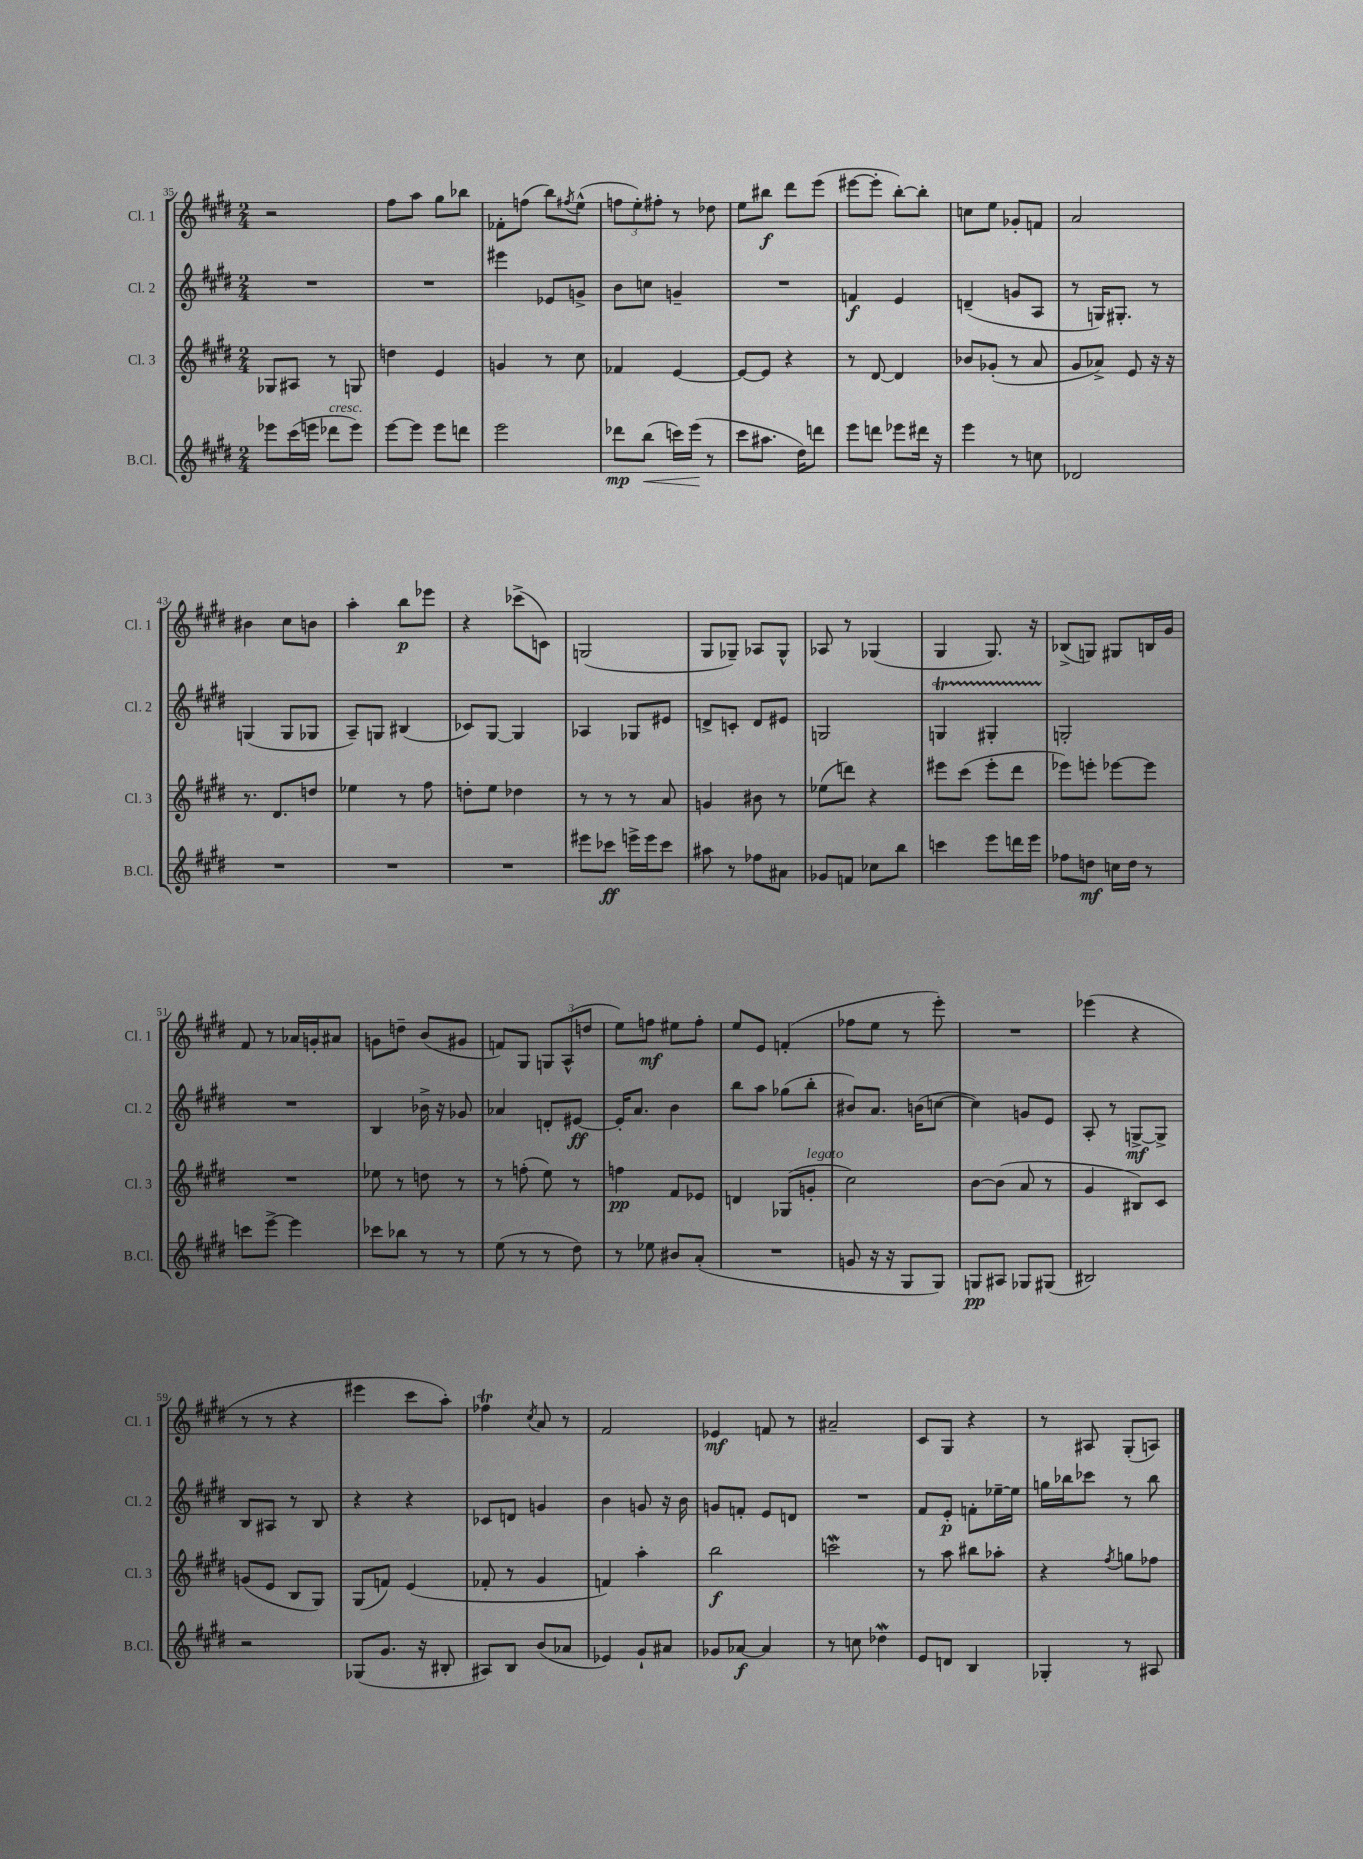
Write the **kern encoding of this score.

**kern	**kern	**kern	**kern
*staff4	*staff3	*staff2	*staff1
*clefG2	*clefG2	*clefG2	*clefG2
*k[f#c#g#d#]	*k[f#c#g#d#]	*k[f#c#g#d#]	*k[f#c#g#d#]
*M2/4	*M2/4	*M2/4	*M2/4
8eee-	8G-	2r	2r
(16ccc#	8A#	.	.
16eee	.	.	.
8ddd-	8r	.	.
8eee)	8G	.	.
=	=	=	=
[8eee	4dd	2r	8ff#
8eee]	.	.	8aa
8eee	4e	.	8gg#
8ddd	.	.	8bb-
=	=	=	=
2eee	4g	4eee#	8f-'
.	.	.	(8ff
.	8r	8e-	8bb)
.	.	.	8qff#
.	8cc#	8g^	(8ee^^
=	=	=	=
8ddd-	4f-	8b	12ff
.	.	.	12ee')
(8bb	.	8cc	.
.	.	.	12ff#'
16ccc)	[4e	4g~	8r
(16eee	.	.	.
8r	.	.	8dd-
=	=	=	=
8ccc#	8e_	2r	8ee
8.aa#	8e]	.	8bb#
.	4r	.	8ddd#
16dd#)	.	.	.
8ddd	.	.	(8eee
=	=	=	=
8eee	8r	4f	[8eee#
8ddd	[8d#	.	8eee#']
8eee-	4d#]	4e	[8bb')
16ddd#	.	.	8bb']
16r	.	.	.
=	=	=	=
4eee	8b-	(4d~	8cc
.	(8g-'	.	8ee
8r	8r	8g	8g-'
8cc	8a	8A	8f
=	=	=	=
2d-	8g#	8r	2a
.	8a-^)	16G)	.
.	.	8.G#'	.
.	8e	.	.
.	16r	8r	.
.	16r	.	.
=	=	=	=
2r	8.r	(4G	4b#
.	8.d#	.	.
.	.	8G	8cc#
.	8dd	8G-	8b
=	=	=	=
2r	4ee-	8A~)	4aa'
.	.	8G	.
.	8r	(4B#	8bb
.	8ff#	.	8eee-
=	=	=	=
2r	8dd'	8c-)	4r
.	8ee	[8G#	.
.	4dd-	4G#]	(8ccc-^
.	.	.	8c)
=	=	=	=
8eee#	8r	4A-	(2G
8ccc-	8r	.	.
16eee^	8r	8G-	.
16eee	.	.	.
8ccc-	8a	8e#	.
=	=	=	=
8aa#	4g	8d^	8G#
8r	.	8c'	8G-~)
8ff-	8b#	8d	8A-
8a#	8r	8e#	8G-^^
=	=	=	=
8g-	(8ee-	2G	8A-
8f	8ddd)	.	8r
8cc-	4r	.	(4G-
8bb	.	.	.
=	=	=	=
4ccc	8eee#	4G	4G#
.	(8ccc#	.	.
8eee	8eee#'	4G#'	8.G#)
16ddd	8ddd#	.	.
16eee	.	.	16r
=	=	=	=
8ff-	8eee-)	2G'	(8B-^
8dd	8eee'	.	8G)
16cc	[8eee-	.	8G#
16dd	.	.	.
8r	8eee-]	.	16B
.	.	.	16g#
=	=	=	=
8ccc	2r	2r	8f#
[8eee^	.	.	8r
4eee]	.	.	16a-
.	.	.	16g'
.	.	.	8a#
=	=	=	=
8ccc-	8ee-	4B	8g
8bb-	8r	.	8dd~
8r	8dd	16b-^	(8b
.	.	16r	.
8r	8r	8g-	8g#
=	=	=	=
(8ee	8r	4a-	8f)
8r	(8ff'	.	8G#
8r	8ee)	8d'	12G
.	.	.	(12A^^
8dd#)	8r	[8e#	.
.	.	.	12dd
=	=	=	=
8r	4ff	16e#']	8ee)
.	.	8.a	.
8ee-	.	.	8ff
8b#	8f#	4b	8ee#
(8a'	8e-	.	8ff'
=	=	=	=
2r	4d	8bb	8ee
.	.	8aa	8e
.	(8G-	(8gg-	(4f'
.	8g'	8bb'	.
=	=	=	=
8g	2cc#)	8b#)	8ff-
16r	.	8.a	8ee
16r	.	.	.
8G#	.	.	8r
.	.	(16b	.
8G#)	.	[8cc	8eee')
=	=	=	=
8G	[8b	4cc])	2r
8A#	(8b]	.	.
8G-	8a	8g	.
(8G#	8r	8e	.
=	=	=	=
2B#)	4g#	8A'	(4eee-
.	.	8r	.
.	8B#)	[8G^	4r
.	8c#	8G^]	.
=	=	=	=
2r	(8g	8B	8r
.	8e	8A#	8r
.	8B	8r	4r
.	8G#)	8B	.
=	=	=	=
(8G-	(8G#	4r	4eee#
8.g#	8f)	.	.
.	(4e	4r	8ccc#
16r	.	.	.
8B#'	.	.	8aa')
=	=	=	=
8A#)	8f-'	8c-	4ff-
8B	8r	8d	.
.	.	.	8qcc#
(8b	4g#	4g	8a
8a-	.	.	8r
=	=	=	=
4e-)	4f)	4b	2f#
8g#`	4aa'	8g	.
8a#	.	16r	.
.	.	16b	.
=	=	=	=
8g-	2bb	8g	4e-
[8a-	.	8f'	.
4a-]	.	8e	8f
.	.	8d	8r
=	=	=	=
8r	2ccc	2r	2a#~
8cc	.	.	.
4dd-	.	.	.
=	=	=	=
8e	8r	8f#	8c#
8d	8aa	8e'	8G#
4B	8bb#	8f'	4r
.	8aa-'	[16ee-~	.
.	.	16ee-]	.
=	=	=	=
4G-'	4r	16gg	8r
.	.	16bb-	.
.	.	8ccc-	8A#
.	8qff#	.	.
8r	8gg	8r	(8G#'
8A#	8ff-	8bb-	8A)
==	==	==	==
*-	*-	*-	*-
